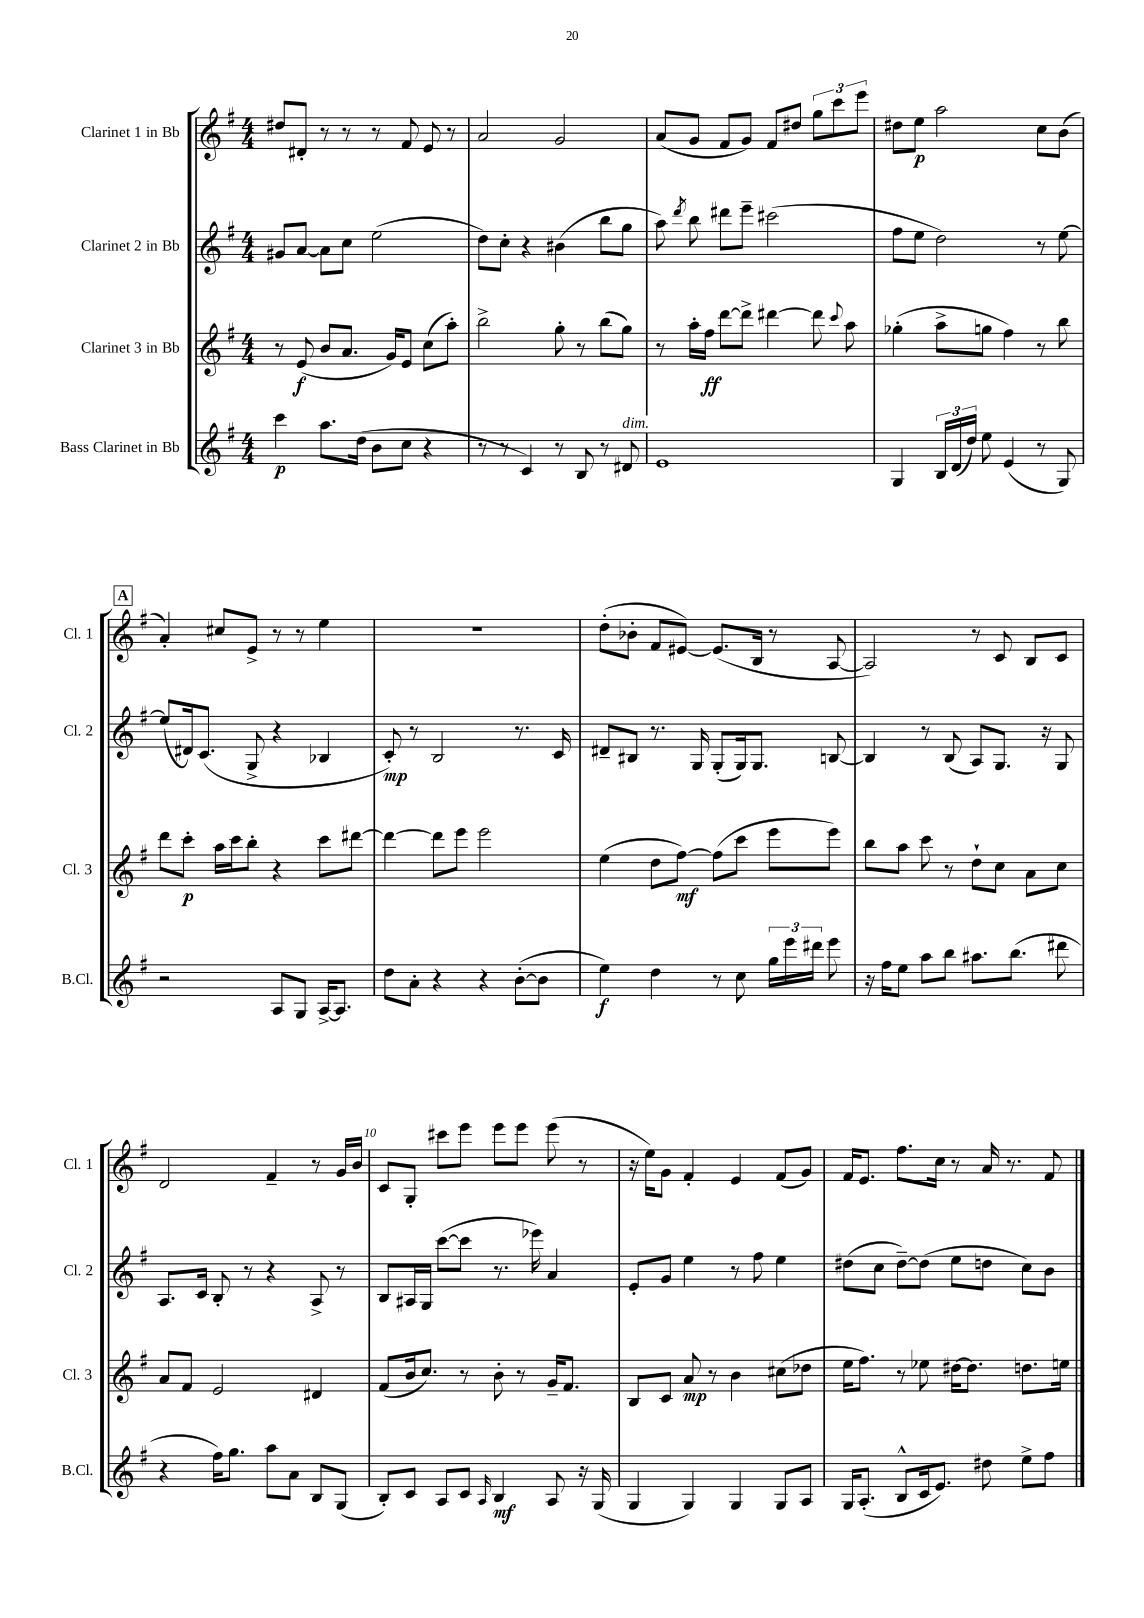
<<
\new StaffGroup <<
\new Staff = "s0" \with { instrumentName = "Clarinet 1 in Bb" shortInstrumentName = "Cl. 1" } {
    \clef treble \key g \major \numericTimeSignature \time 4/4
    \autoBeamOff dis''8[ dis'8]-. r8 r8 r8 fis'8 e'8 r8 |
    a'2 g'2 |
    a'8[( g'8] fis'8[ g'8]) fis'8[ dis''8] \tuplet 3/2 { g''8[ c'''8 e'''8] } |
    dis''8[ e''8]\p a''2 c''8[ b'8]( |
    \mark \markup { \box "A" } a'4-.) cis''8[ e'8]-> r8 r8 e''4 |
    R1 |
    d''8[-.( bes'8]-. fis'8[ eis'8]~) eis'8.[( b16] r8 a8~ |
    a2) r8 c'8 b8[ c'8] |
    d'2 fis'4-- r8 g'16[ b'16] |
    c'8[ g8]-. cis'''8[ e'''8] e'''8[ e'''8] e'''8( r8 |
    r16 e''16[) g'8] fis'4-. e'4 fis'8[( g'8]) |
    fis'16[ e'8.] fis''8.[ c''16] r8 a'16 r8. fis'8 \bar "|." |
}
\new Staff = "s1" \with { instrumentName = "Clarinet 2 in Bb" shortInstrumentName = "Cl. 2" } {
    \clef treble \key g \major \numericTimeSignature \time 4/4
    \autoBeamOff gis'8[ a'8]~ a'8[ c''8] e''2( |
    d''8[) c''8]-. r4 bis'4( b''8[ g''8] |
    a''8) \acciaccatura { d'''8 } b''8 dis'''8[ e'''8]-- cis'''2( |
    fis''8[ e''8] d''2) r8 e''8~ |
    \mark \markup { \box "A" } e''8[( dis'16) c'8.]( g8-> r4 bes4 |
    c'8-.\mp) r8 b2 r8. c'16 |
    dis'8[-- bis8] r8. g16 g8[-.( g16) g8.] b8~ |
    b4 r8 b8( a8[) g8.] r16 g8 |
    a8.[ c'16] b8-. r8 r4 a8-> r8 |
    b8[ ais16 g16] c'''8[~( c'''8] r8. ees'''16) a'4 |
    e'8[-. g'8] e''4 r8 fis''8 e''4 |
    dis''8[( c''8] dis''8[~--) dis''8]( e''8[ d''8] c''8[) b'8] \bar "|." |
}
\new Staff = "s2" \with { instrumentName = "Clarinet 3 in Bb" shortInstrumentName = "Cl. 3" } {
    \clef treble \key g \major \numericTimeSignature \time 4/4
    \autoBeamOff r8 e'8\f( b'8[ a'8.] g'16[) e'8] c''8[( a''8]-.) |
    b''2-> g''8-. r8 b''8[( g''8]) |
    r8 a''16[-. fis''16]\ff d'''8[~ d'''8]-> dis'''4~ dis'''8 \appoggiatura { c'''8 } a''8 |
    ges''4-.( a''8[-> g''8] fis''4) r8 b''8 |
    \mark \markup { \box "A" } d'''8[ c'''8]-.\p a''16[ c'''16 b''8]-. r4 c'''8[ dis'''8]~ |
    dis'''4~ dis'''8[ e'''8] e'''2 |
    e''4( d''8[ fis''8]~\mf) fis''8[( c'''8] e'''8[ e'''8]) |
    b''8[ a''8] c'''8 r8 d''8[-! c''8] a'8[ c''8] |
    a'8[ fis'8] e'2 dis'4 |
    fis'8[( b'16 c''8.]) r8 b'8-. r8 g'16[-- fis'8.] |
    b8[ c'8] a'8\mp r8 b'4 cis''8[( des''8] |
    e''16[ fis''8.]) r8 ees''8 dis''16[~ dis''8.] d''8.[ e''16] \bar "|." |
}
\new Staff = "s3" \with { instrumentName = "Bass Clarinet in Bb" shortInstrumentName = "B.Cl." } {
    \clef treble \key g \major \numericTimeSignature \time 4/4
    \autoBeamOff c'''4\p a''8.[ d''16]( b'8[ c''8] r4 |
    r8 r8 c'4) r8 b8 r8 dis'8^\markup { \italic "dim." } |
    e'1 |
    g4 \tuplet 3/2 { b16[ d'16( d''16]) } e''8 e'4( r8 g8) |
    \mark \markup { \box "A" } r2 a8[ g8] a16[~-> a8.] |
    d''8[ a'8]-. r4 r4 b'8[~-.( b'8] |
    e''4\f) d''4 r8 c''8 \tuplet 3/2 { g''16[ e'''16 dis'''16] } e'''8 |
    r16 fis''16[ e''8] a''8[ b''8] ais''8.[ b''8.]( dis'''8 |
    r4 fis''16[) g''8.] a''8[ a'8] b8[ g8]( |
    b8[-.) c'8] a8[ c'8] \grace { a16 } b4\mf a8 r16 g16( |
    g4 g4) g4 g8[ a8] |
    g16[ a8.]-.( b8[-^ c'16 e'8.]) dis''8 e''8[-> fis''8] \bar "|." |
}
>>
>>
\layout { \context { \Score \override BarNumber.break-visibility = ##(#f #t #t) barNumberVisibility = #(every-nth-bar-number-visible 5) } }
